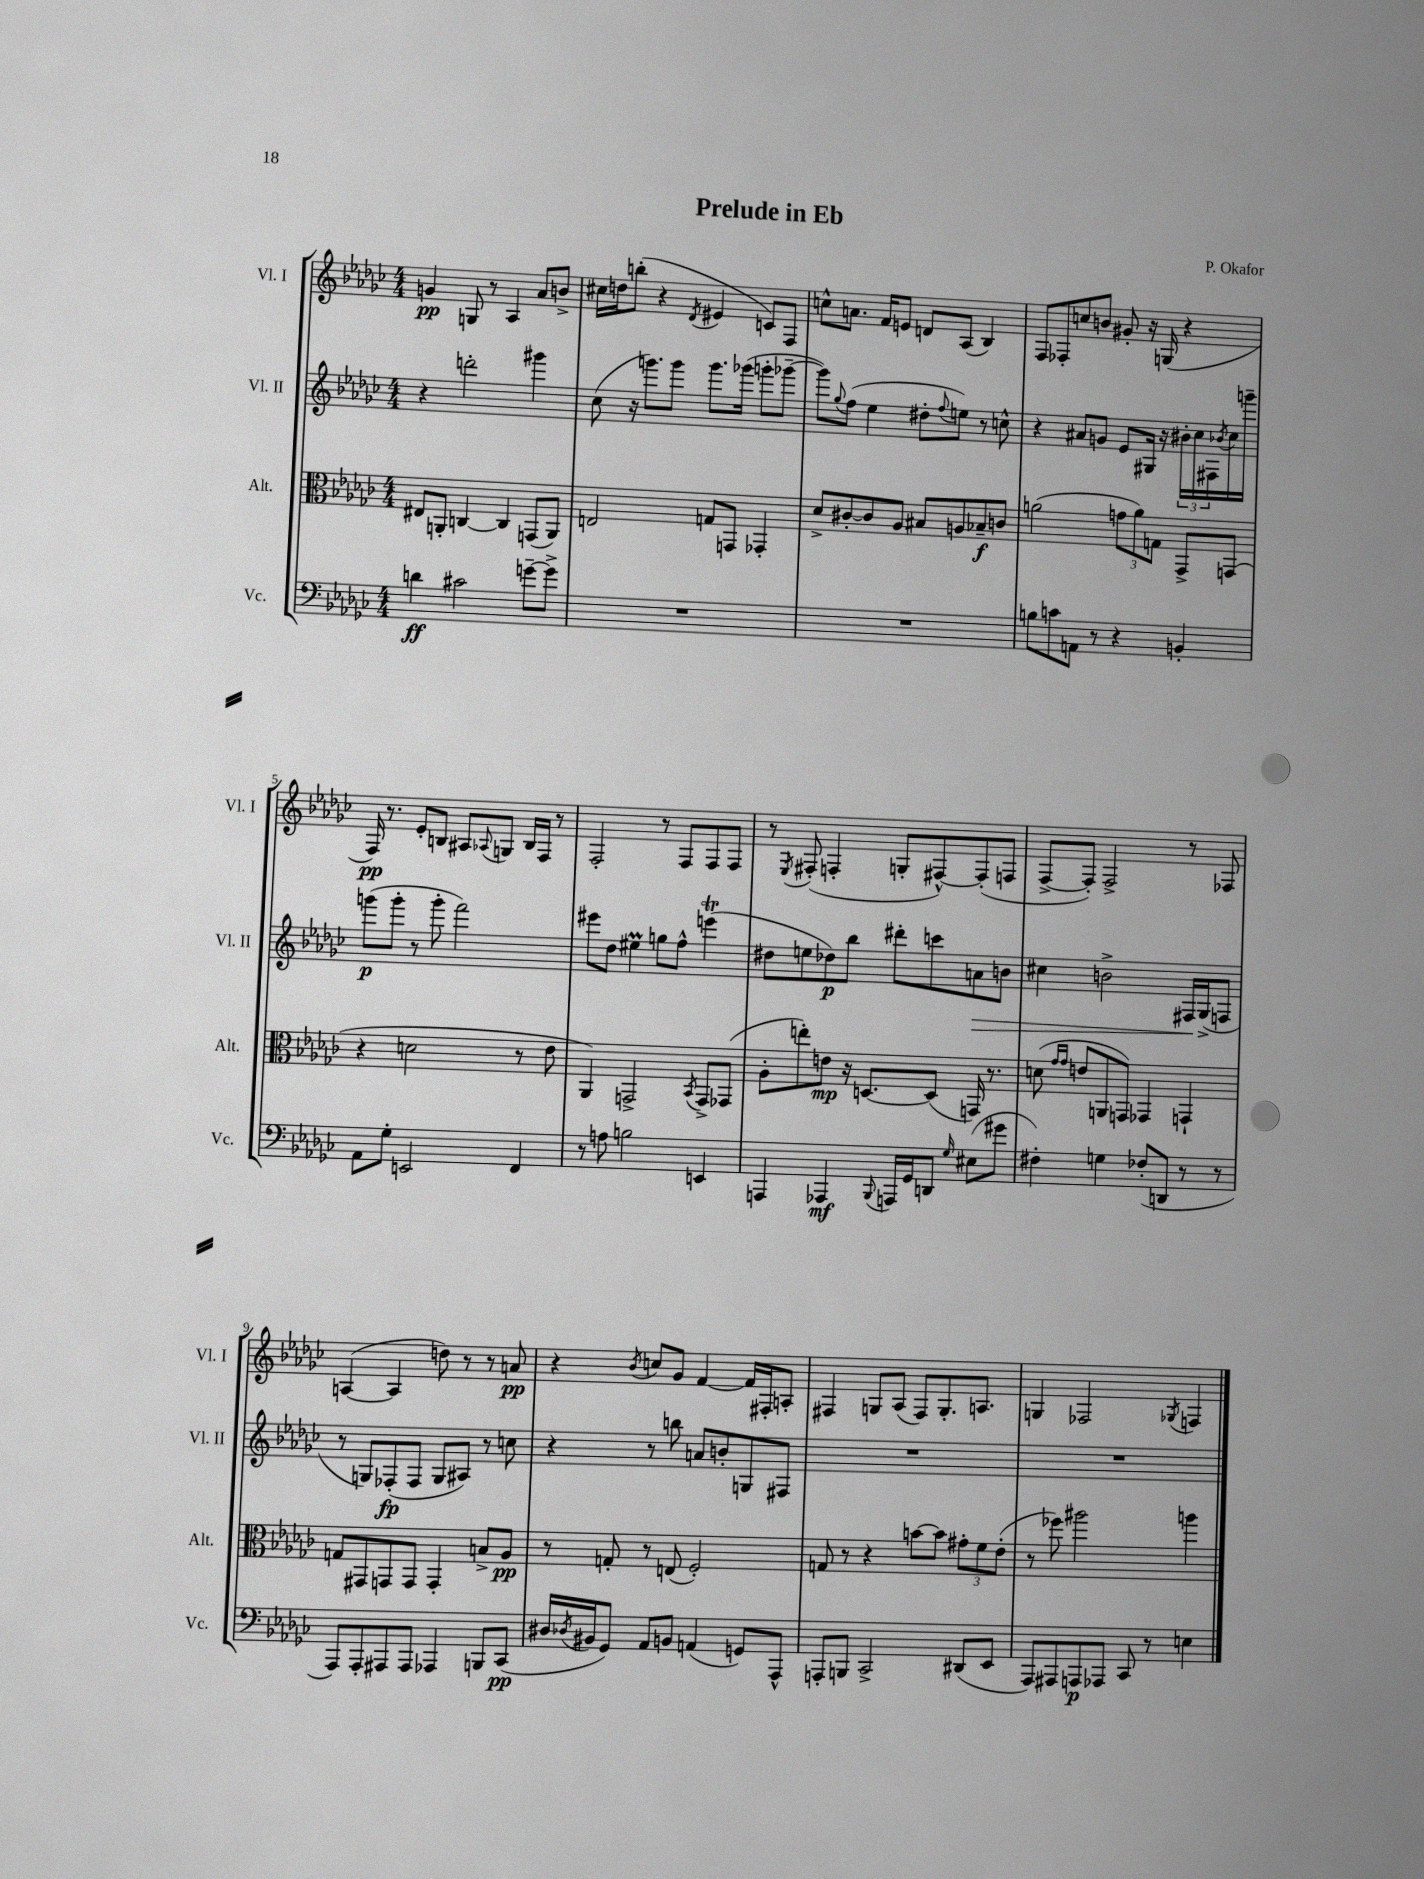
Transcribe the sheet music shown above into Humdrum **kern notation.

**kern	**kern	**kern	**kern
*staff4	*staff3	*staff2	*staff1
*clefF4	*clefC3	*clefG2	*clefG2
*k[b-e-a-d-g-c-]	*k[b-e-a-d-g-c-]	*k[b-e-a-d-g-c-]	*k[b-e-a-d-g-c-]
*M4/4	*M4/4	*M4/4	*M4/4
4d	8E#	4r	4g
.	8AA'	.	.
2c#	[4C	2ddd'	8G
.	.	.	8r
.	4C]	.	4A-
[8g~	(8GG	4ggg#	8a-
8g^]	8AA)	.	8b^
=	=	=	=
1r	2E	(8cc-	16cc#
.	.	.	16dd
.	.	16r	(8bb'
.	.	8.ggg)	.
.	.	.	4r
.	.	8ggg	.
.	.	.	8qd-
.	8G	8.ggg	4e#
.	8GG	.	.
.	.	(16ggg-	.
.	4GG-'	8ggg'	8c)
.	.	[8ggg-~	8F
=	=	=	=
1r	8d-^	8ggg-])	8cc^^
.	.	8qqgg-	.
.	[8c#'	(8ff	8.a
.	8c#]	4ee-	.
.	.	.	16f
.	8A-	.	8e
.	8B#	8dd#'	8d
.	.	8qqff	.
.	8A	8ee)	(8A-
.	8B-~	8r	4B-)
.	8c	8cc^^	.
=	=	=	=
8B	(2a	4r	8F
8c	.	.	8F-'
8AA	.	8a#	8cc
8r	.	8g	8b
4r	12g	8e-	8g#'
.	12a)	.	.
.	.	16G#	16r
.	12G	.	.
.	.	16r	(16G
4BB'	8GG-^	24b#'	4r
.	.	24cc-	.
.	.	24F#	.
.	.	8qb-	.
.	(8GG	16cc-	.
.	.	16ggg~	.
=	=	=	=
8AA-	4r	(8ggg	16F)
.	.	.	8.r
8G-'	.	8ggg'	.
2EE	2d	8r	8e-'
.	.	8ggg'	8B
.	.	2fff)	8A#
.	.	.	8qqA-
.	.	.	8G
4FF	8r	.	16B
.	.	.	16F
.	8e-	.	8r
=	=	=	=
8r	4AA-)	8eee#	2F'
8A	.	8dd-	.
2B	2GG^	4ee#	.
.	.	8gg	8r
.	.	8ff^^	8F
.	8qBB-	.	.
4EE	8GG^	(4eee	8F
.	(8GG-	.	8F
=	=	=	=
4AAA	8A-'	8dd#	8r
.	.	.	8qE-
.	8ee')	8ee	(8F#'
4AAA-	8e	8dd-)	4F'
.	16r	8bb-	.
.	[8.D	.	.
8qqBBB-	.	.	.
16AAA	.	8ddd#'	8G'
16GG-	.	.	.
8DD	(8D]	8ccc	[8F#^^)
16qqG-	.	.	.
(8E#	16GG)	8a	(8F#']
.	8.r	.	.
8g#	.	8b	8F
=	=	=	=
4F#')	(8d	4cc#	[8F^
.	16qqg-	.	.
.	16qqg-	.	.
.	8e	.	8F'])
4G	8AA	2b^	2F^
.	8GG)	.	.
(8F-'	4GG-	.	.
8DD	.	.	.
8r	4GG`	16F#	8r
.	.	(16G-^	.
8r	.	8F	8F-
=	=	=	=
8AAA-)	8G	8r	([4A
8AAA-'	8GG#	8G)	.
8AAA#	8GG	(8F-'	4A]
8AAA#	8GG	8F-	.
4AAA-	4GG'	8G	8dd)
.	.	8A#)	8r
8BBB	8B^	8r	8r
(8CC-	8A-	8cc	8a
=	=	=	=
16D#	8r	4r	4r
8qD-	.	.	.
16BB#	.	.	.
8GG-)	8G'	.	.
.	.	.	8qb-
8AA-	8r	8r	8cc
8BB	(8E	8bb	8g-
(4AA	2F')	8a	[4f
.	.	8b'	.
8GG)	.	8G	16f]
.	.	.	16F#'
8AAA-^^	.	8F#	8A'
=	=	=	=
8AAA'	8G	1r	4F#
8BBB	8r	.	.
2CC-^	4r	.	8G
.	.	.	(8A-
.	[8b	.	8F#)
.	8b]	.	8.G'
(8DD#	12g#'	.	.
.	.	.	8.A
.	12f	.	.
8EE-	.	.	.
.	(12e-'	.	.
=	=	=	=
8AAA-)	8r	1r	4G
8AAA#	8ff-)	.	.
8AAA	2aa#	.	2F-
8AAA-	.	.	.
8CC-	.	.	.
8r	.	.	.
.	.	.	8qG-
4E	4aa	.	4F
==	==	==	==
*-	*-	*-	*-
